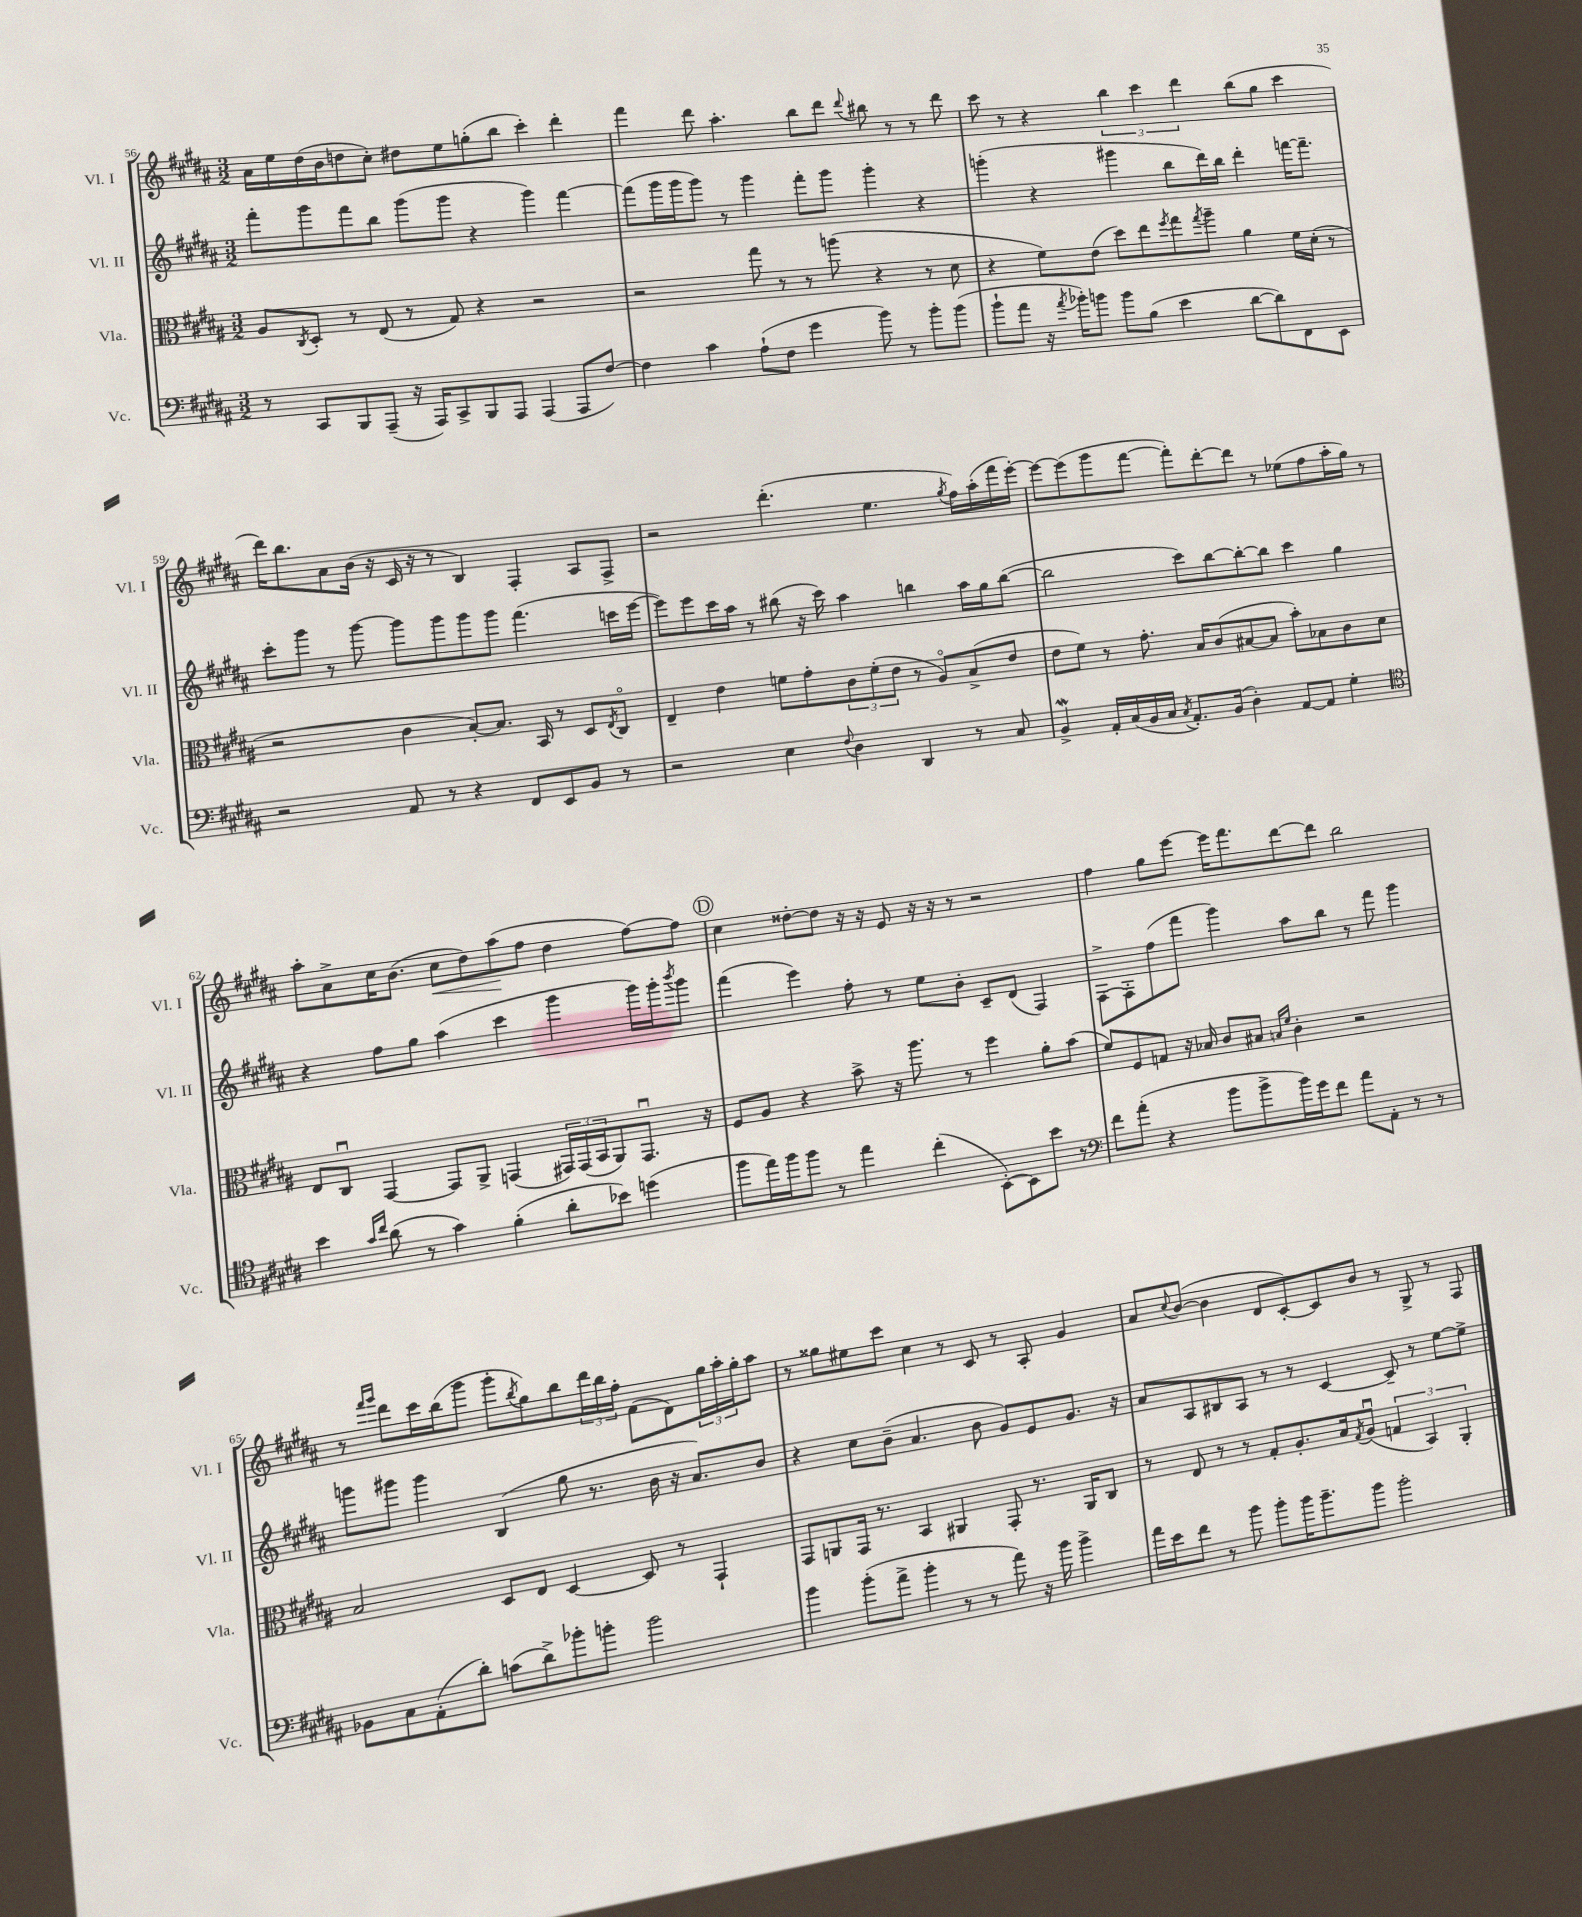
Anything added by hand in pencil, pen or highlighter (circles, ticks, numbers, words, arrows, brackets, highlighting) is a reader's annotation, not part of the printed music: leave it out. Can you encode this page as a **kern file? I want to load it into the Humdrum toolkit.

**kern	**kern	**kern	**kern	**dynam
*part4	*part3	*part2	*part1	*part1
*staff4	*staff3	*staff2	*staff1	*staff1
*I"Vc.	*I"Vla.	*I"Vl. II	*I"Vl. I	*
*I'Vc.	*I'Vla.	*I'Vl. II	*I'Vl. I	*
*clefF4	*clefC3	*clefG2	*clefG2	*
*k[f#c#g#d#a#]	*k[f#c#g#d#a#]	*k[f#c#g#d#a#]	*k[f#c#g#d#a#]	*
*M3/2	*M3/2	*M3/2	*M3/2	*
=56	=56	=56	=56	=56
8r	8A#/L	8fff#'\L	16a#\LL	.
.	.	.	16ee\	.
.	8qC#/	.	.	.
8CC#/L	8D#'/J	8ggg#\	(16dd#\	.
.	.	.	16b\J	.
8BBB/	8r	8fff#\	8ddn\	.
(8AAA#~/J	(8E/	8bb\J	8cc#'\J)	.
16r	8r	(8ggg#\L	8dd#X\L	.
16AAA#/KL)	.	.	.	.
8CC#^/	8G#/)	8ggg#\J	8ee\	.
8BBB/	4r	4r	(8ggn'\	.
8AAA#/J	.	.	8bb\J	.
(4AAA#/	2r	4ggg#\)	4ccc#'\)	.
8AAA#/L	.	[4fff#\	4ddd#'\	.
[8F#/J)	.	.	.	.
=57	=57	=57	=57	=57
4F#\]	2r	(8fff#\L]	4fff#\	.
.	.	16ggg#\L	.	.
.	.	16ggg#\J	.	.
4c#\	.	8ggg#\J)	8ddd#\	.
.	.	8r	4.aa#'\	.
(8A#`\L	8gg#\	4ggg#\	.	.
8F#\J	8r	.	.	.
4g#\	8r	8fff#'\L	8bb\L	.
.	(8aan\	8ggg#\J	8ddd#\J	.
.	.	.	8qqddd#/	.
8b\)	4r	4ggg#'\	8bb#X\	.
8r	.	.	8r	.
8b'\L	8r	4r	8r	.
(8b\J	8d#\	.	8ddd#\	.
=58	=58	=58	=58	=58
8b`\L	4r	(4gggn'\	8ccc#\	.
8a#\J	.	.	8r	.
16r	8f#\L)	4r	4r	.
8qa#/	.	.	.	.
16b-X'\KL)	.	.	.	.
8bn\J	(8e\J	.	.	.
8b\L	8dd#\L)	4ggg#X\	6bb\	.
(8B\J	8ee\	.	.	.
.	.	.	6ccc#\	.
.	8qff#/	.	.	.
4e\	8gg#\	8bb\L	.	.
.	.	.	6ddd#\	.
.	8qgg#/	.	.	.
.	8aa#~\J	16ddd#\L)	.	.
.	.	16bb\JJ	.	.
[8d#\L	4a#\	4ddd#'\	(8bb\L	.
8d#\])	.	.	8gg#\J	.
8FF#\	16f#\LL	[16fffn\KL	4ccc#\	.
.	(16d#'\JJ	8.fff~\J]	.	.
8EE\J	8r	.	.	.
!!LO:LB:g=z
=59	=59	=59	=59	=59
2r	2r	8ccc#'\L	16ddd#\KL)	.
.	.	.	8.bb\	.
.	.	8ggg#\J	.	.
.	.	8r	8a#\	.
.	.	[8ggg#\	(16b\Jk	.
.	.	.	16r	.
8AA#/	4c#\	8ggg#\L]	16c#/	.
.	.	.	16r	.
8r	.	8ggg#\	8r	.
4r	[8B'/L)	8ggg#\	4B/)	.
.	8.B/J]	8ggg#\J	.	.
8FF#/L	.	(4.fff#\	4F#'/	.
.	16BB/	.	.	.
8EE/	8r	.	.	.
8BB/J	8D#/L	.	8A#/L	.
.	8qE/	.	.	.
8r	8C#/J	16cccn\LL	8F#^/J	.
.	.	[16eee\JJ	.	.
=60	=60	=60	=60	=60
2r	4E~/	8eee\L])	2r	.
.	.	8eee\	.	.
.	4e\	16ccc#\L	.	.
.	.	16aa#\JJ	.	.
.	.	8r	.	.
4E\	8fn\L	(8bb#X\	(4.ddd#'\	.
.	8g#'\	16r	.	.
.	.	16ccc#\)	.	.
8qqF#/	.	.	.	.
4D#\	12c#\	4aa#\	.	.
.	(12f'\	.	.	.
.	.	.	4.ee\	.
.	12e\J	.	.	.
4DD#/	8r	4bbn\	.	.
.	8A#/L)	.	.	.
.	.	.	8qgg#/	.
8r	(8B^/	16aa#\LL	16ff#\LL)	.
.	.	16gg#\J	(16aa#'\	.
8C#/	8e/J	([8bb\J	16fff#\	.
.	.	.	[16eee'\JJ)	.
=61	=61	=61	=61	=61
4BBw^/	8e\L	2bb\]	8eee\L_	.
.	8f#\J)	.	(8eee\]	.
16AA#'/LL	8r	.	8ggg#\	.
(16C#/	.	.	.	.
16BB/	8.g#'\	.	[8fff#\J	.
16C#/JJ	.	.	.	.
8qC#/	.	.	.	.
8.AA#'/L)	.	8ccc#\L)	8fff#'\L])	.
.	16B/KL	.	.	.
.	(8c#/	[8bb\	[8ddd#'\	.
(16BB/Jk	.	.	.	.
4D#'\)	[8B#X/	8bb'\_	8ddd#\J]	.
.	8B#/J]	8bb\J]	8r	.
[8AA#/L	8b'\L)	4ccc#\	(8ee-X\L	.
8AA#/J]	8B-X\	.	8ff#\	.
4G#'\	8c#\	4gg#\	16aa#'\L	.
.	.	.	16gg#\JJ)	.
.	8d#\J	.	8r	.
!!LO:LB:g=z
=62	=62	=62	=62	=62
*clefC4	*	*	*	*
4b\	8E/L	4r	8aa#'\L	.
.	8C#u/J	.	8a#^\	.
16qqg#/LL	.	.	.	.
16qqcc#/JJ	.	.	.	.
(8a#\	[4GG#/	8ff#\L	16cc#\K	.
.	.	.	(8.b\J	.
8r	.	8gg#\J	.	.
!	!	!	!	!LO:HP:b
4g#\)	8GG#/L]	(4aa#\	8cc#\L	<
.	8AA#^/J	.	8dd#\)	.
(4f#'\	(4GGn/	4ccc#\	(8aa#\	.
.	.	.	8ff#\J	[
8a#'\L	24GG#X/LL)	4ggg#\	4dd#\	.
.	(24GG#/	.	.	.
.	24BB/J	.	.	.
8b-X\J)	8AA#/)	.	.	.
(4ddn\	8.GG#u/J	16ggg#\LL)	[8ff#\L)	.
.	.	16ggg#'\J	.	.
.	.	8qbbb/	.	.
.	.	8ggg#\J	8ff#\J]	.
.	16r	.	.	.
!!LO:REH:place=s1:t=D
=63	=63	=63	=63	=63
8ff#\L	8F#/L	(4fff#\	4cc#\	.
16ee\L)	8A#/J	.	.	.
16ff#\J	.	.	.	.
8ff#\J	4r	4eee\)	[8dd##X'\L	.
8r	.	.	8dd##\J]	.
4ee\	8b^\	8ff#'\	16r	.
.	.	.	16r	.
.	16r	8r	8e/	.
.	8.aa#\	.	.	.
(4cc#'\	.	8ee\L	16r	.
.	.	.	16r	.
.	8r	8b'\J	8r	.
[8BB'\L)	4ff#\	8c#~/L	2r	.
8BB\]	.	(8d#/J	.	.
8b\J	8a#'\L	4F#/)	.	.
8r	(8b\J	.	.	.
=64	=64	=64	=64	=64
*clefF4	*	*	*	*
8f#\L	8f#/L)	[8F#^\L	4ff#\	.
(8a#'\J	8F#/	8F#'\]	.	.
4r	8Gn/J	(8ff#\	8gg#\L	.
.	16r	8fff#\J	[8eee\J	.
.	16B-X/	.	.	.
8b\L	8c#/L	4ggg#\)	16eee\KL]	.
.	.	.	8.fff#\	.
8b^\	8B#X/J	.	.	.
.	16qqBn/LL	.	.	.
.	16qqf#/JJ	.	.	.
16b\L)	4c#'\	8aa#\L	[8ddd#\	.
16g#\J	.	.	.	.
8f#\J	.	8bb\J	8ddd#\J]	.
8a#\L	2r	8r	2bb\	.
8AA#'\J	.	8fff#\	.	.
8r	.	4ggg#\	.	.
8r	.	.	.	.
!!LO:LB:g=z
=65	=65	=65	=65	=65
8BB-X\L	2B/	8gggn\L	8r	.
.	.	.	16qqfff#/LL	.
.	.	.	16qqggg#/JJ	.
8C#\	.	8ggg#X\J	8ddd#\L	.
(8AA#'\	.	4ggg#\	16ccc#\L	.
.	.	.	(16bb\J	.
8d#'\J)	.	.	8ggg#\J	.
(8cn\L	8D#/L	(4B/	8ggg#'\L	.
.	.	.	8qbb/	.
8d#^\)	8E/J	.	8gg#\)	.
8b-X'\	[4D#/	8gg#\	8bb\	.
8bn'\J	.	8.r	24ddd#\L	.
.	.	.	24bb\	.
.	.	.	24ff#'\JJ	.
2b\	8D#/]	.	(8f#\L	.
.	.	16b\	.	.
.	8r	16r	8d#\)	.
.	.	8.a#/L)	.	.
.	4GG#`/	.	24gg#\L	.
.	.	.	24aa#'\	.
.	.	.	24gg#'\J	.
.	.	8b/J	8aa#\J	.
=66	=66	=66	=66	=66
4b\	8GG#/L	4r	8r	.
.	8AAn/	.	8gg##X\L	.
(8b'\L	16GG#/Jk	8cc#\L	8ee#X\	.
.	8.r	.	.	.
8a#^\J	.	(8b~\J	8ccc#\J	.
4b'\	4BB/	4.a#/	4cc#\	.
8r	4AA#X/	.	8r	.
8r	.	8b\	8c#/	.
8a#\)	8GG#'/	8g#/L)	8r	.
16r	8.r	8e/	8A#'/	.
16b\	.	.	.	.
4b^\	.	8.g#/J	4g#/	.
.	16AA#/KL	.	.	.
.	8C#/J	.	.	.
.	.	16r	.	.
=67	=67	=67	=67	=67
16a#\LL	8r	8a#/L	8a#/L	.
16e\J	.	.	.	.
.	.	.	8qqcc#/	.
8f#\J	8E/	8A#/	([8b/J	.
8r	8r	8B#X/	4b\]	.
8b\	8r	8A#/J	.	.
8b'\L	8G#'/L	8r	8d#/L	.
16b\K	8.A#'/	8r	[8c#'/)	.
8.b~\	.	.	.	.
.	.	[4c#/	8c#/]	.
.	16B/k	.	.	.
.	8qG#/	.	.	.
8b\J	(8A#u/J	.	8b/J	.
2b'\	6Gn/	8c#~/]	8r	.
.	.	8r	8G#^/	.
.	6BB/)	.	.	.
.	.	[8ee\L	8r	.
.	6AA#'/	.	.	.
.	.	8ee^\J]	8F#/	.
==	==	==	==	==
*-	*-	*-	*-	*-
